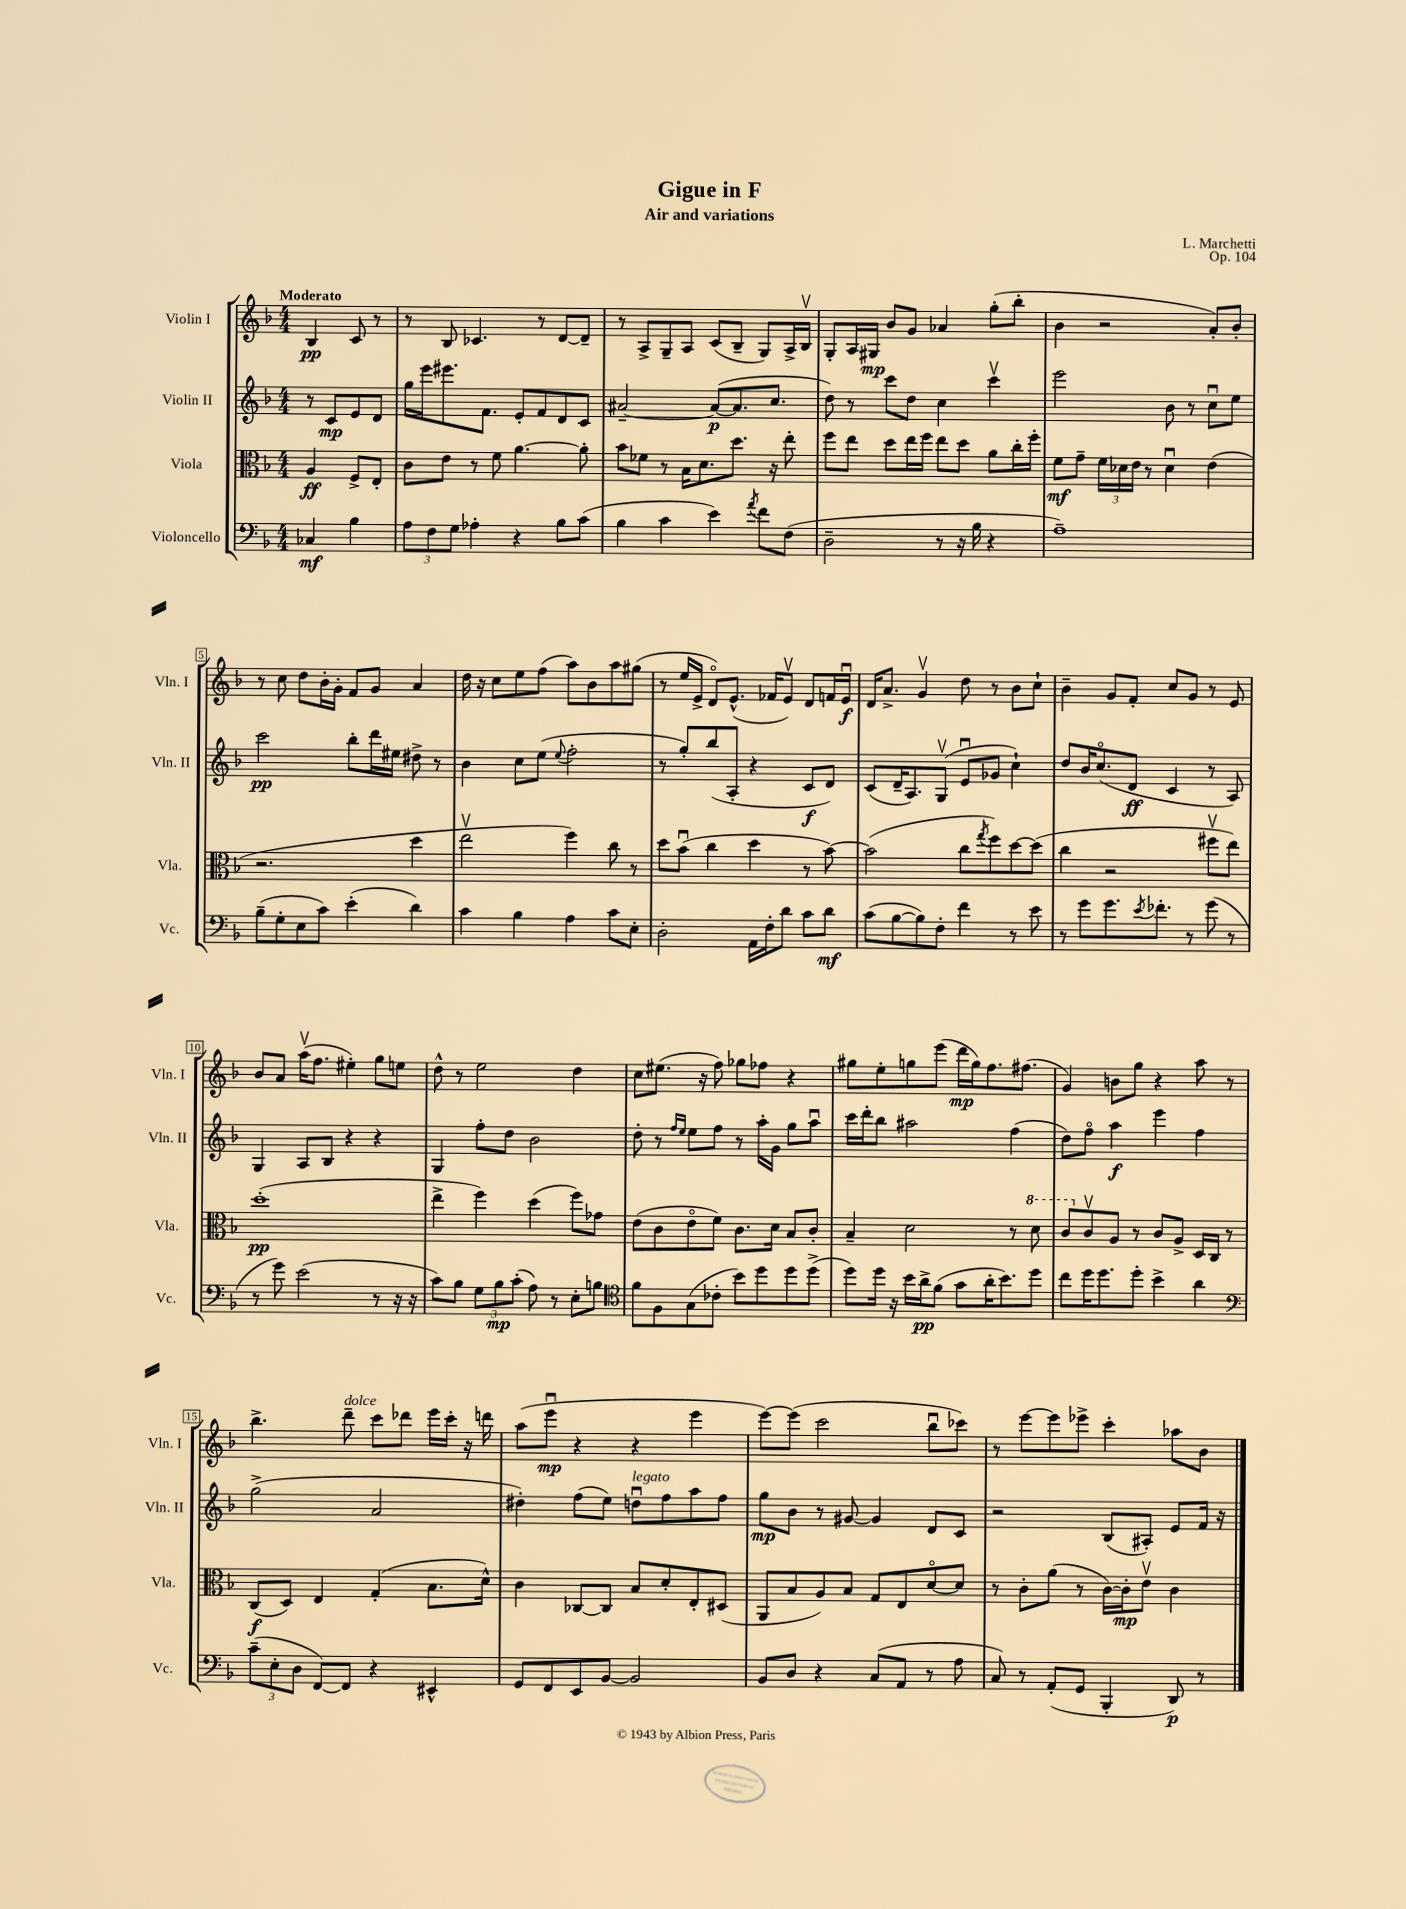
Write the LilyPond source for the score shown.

\header { title = "Gigue in F" composer = "L. Marchetti" subtitle = "Air and variations" opus = "Op. 104" }
<<
\new StaffGroup <<
\new Staff = "s0" \with { instrumentName = "Violin I" shortInstrumentName = "Vln. I" } {
    \clef treble \key f \major \numericTimeSignature \time 4/4 \partial 2 \tempo "Moderato"
    bes4\pp c'8 r8 |
    r8 bes8 ces'4. r8 d'8~ d'8-- |
    r8 a8-> g8-- a8 c'8( bes8-- g8) a16-> bes16\upbow |
    g8-. a16 gis16\mp bes'8 g'8 aes'4 g''8-.( bes''8-. |
    bes'4 r2 a'8-.) bes'8-. |
    r8 c''8 d''8 bes'16-. g'16-. f'8 g'8 a'4 |
    d''16 r16 c''8 e''8 f''8( a''8) bes'8 a''8 gis''8( |
    r8 e''16 e'16-> d'8\flageolet) e'8.-^( fes'16 e'8\upbow) d'8 f'16 e'16\downbow\f |
    d'16 a'8.-> g'4\upbow d''8 r8 bes'8 c''8-! |
    bes'4-- g'8 f'8-. c''8 g'8 r8 e'8 |
    bes'8 a'8 a''16\upbow( f''8. eis''4-.) g''8 e''8 |
    d''8-^ r8 e''2 d''4 |
    c''8 eis''8.( r16 f''8) ges''8 fes''8 r4 |
    gis''8 e''8-. g''8 e'''8( d'''16\mp g''16) f''8. fis''8.( |
    g'4) b'8 g''8 r4 a''8 r8 |
    bes''4.-> d'''8--^\markup { \italic "dolce" } c'''8 des'''8 e'''16 c'''16-. r16 d'''16 |
    a''8( e'''8\downbow\mp r4 r4 e'''4 |
    e'''8~) e'''8( c'''2 bes''8\downbow ces'''8) |
    r8 e'''8~ e'''8 ees'''8-> c'''4-. aes''8 bes'8 \bar "|." |
}
\new Staff = "s1" \with { instrumentName = "Violin II" shortInstrumentName = "Vln. II" } {
    \clef treble \key f \major \numericTimeSignature \time 4/4 \partial 2
    r8 c'8\mp e'8 d'8 |
    g''16 e'''16 eis'''8. f'8. e'8-. f'8 d'8 c'8 |
    ais'2~-- ais'8~\p( ais'8. c''8. |
    d''8) r8 c'''8 d''8 c''4 c'''4\upbow |
    e'''2 bes'8 r8 c''8\downbow e''8 |
    c'''2\pp bes''8-. d'''16 eis''16 dis''8-> r8 |
    bes'4 c''8 e''8( \appoggiatura { e''8 } f''2-. |
    r8 g''8-.) bes''8( a8-. r4 c'8\f d'8) |
    c'8( d'16-- a8.) g8\upbow( e'8\downbow ges'8 c''4-!) |
    d''8 bes'16 c''8.\flageolet( d'8\ff c'4 r8 a8) |
    g4 a8 bes8 r4 r4 |
    g4 f''8-. d''8 bes'2 |
    d''8-. r8 \grace { f''16 e''16 } e''8 f''8 r8 a''16-. g'16 g''8 a''8\downbow |
    c'''16 d'''16-. bes''8 ais''2 f''4( |
    d''8) f''8\flageolet a''4\f e'''4 f''4 |
    g''2->( a'2 |
    dis''4-.) f''8( e''8) d''8\downbow^\markup { \italic "legato" } f''8 a''8 f''8 |
    g''8\mp bes'8 r8 gis'8~ gis'4 d'8 c'8 |
    r2 bes8( ais8-.) e'8 f'16 r16 \bar "|." |
}
\new Staff = "s2" \with { instrumentName = "Viola" shortInstrumentName = "Vla." } {
    \clef alto \key f \major \numericTimeSignature \time 4/4 \partial 2
    a4\ff f8-> e8-. |
    c'8 e'8 r8 f'8 a'4.~ a'8-. |
    bes'8 fes'8 r8 bes16 d'8. d''8. r16 e''8-. |
    f''8 e''8 d''8 e''16 f''16 e''8 d''8 a'8 c''16-. f''16-. |
    f'8\mf g'8-- \tuplet 3/2 { f'16 des'16 e'16 } r8 des'4\downbow e'4( |
    r2. d''4 |
    e''2\upbow f''4) c''8 r8 |
    d''8 bes'8\downbow( c''4 d''4 r8 bes'8~) |
    bes'2( c''8 \acciaccatura { g''8 } f''8) d''8~ d''8( |
    c''4 r2 fis''8\upbow e''8) |
    d''1-.\pp( |
    e''4-> f''4) d''4( f''8) ges'8 |
    e'8( c'8 e'8\flageolet f'8) c'8. d'16 bes8 c'8-. |
    bes4-- d'2 r8 \ottava #1 d''8 |
    c''8 \ottava #0 c'8\upbow a8 r8 c'8 a8-> d16 c16 r8 |
    c8\f( d8) e4 g4-.( bes8. d'16-^) |
    c'4 ces8~ ces8 bes8 d'8-. e8-. dis8( |
    a,8 bes8 a8) bes8 g8 e8 d'8~\flageolet d'8 |
    r8 c'8-. a'8( r8 c'16~) c'16-.\mp e'8\upbow c'4 \bar "|." |
}
\new Staff = "s3" \with { instrumentName = "Violoncello" shortInstrumentName = "Vc." } {
    \clef bass \key f \major \numericTimeSignature \time 4/4 \partial 2
    ces4\mf bes4 |
    \tuplet 3/2 { a8 f8 g8 } aes4-. r4 bes8 c'8( |
    bes4 c'4 e'4) \acciaccatura { a'8 } f'8 f8( |
    d2-- r8 r16 bes16 r4 |
    a1--) |
    bes8--( g8-. e8 c'8) e'4-.( d'4) |
    c'4 bes4 a4 c'8 e8-. |
    d2-. a,16 f16-. d'8 c'8 d'8\mf |
    c'8( bes8~ bes8) f8-. f'4 r8 e'8 |
    r8 g'8 g'8. \acciaccatura { e'8 } fes'8.-. r8 g'8( r8 |
    r8 g'8) e'2( r8 r16 r16 |
    c'8) bes8 \tuplet 3/2 { g8 bes8\mp c'8-.( } a8) r8 e8-. b8 |
    \clef tenor f'8 f8 g8( ces'8-. bes'8) d''8 d''8 d''8->( |
    d''8) d''16 r16 bes'16 a'16->\pp f'8( g'8 a'16-. bes'8.) d''8 |
    c''8 d''16 d''8. d''8-. bes'4-> a'4 |
    \clef bass \tuplet 3/2 { c'8--( e8-. d8 } f,8~) f,8 r4 eis,4-^ |
    g,8 f,8 e,8 bes,8~ bes,2 |
    bes,8 d8 r4 c8( a,8 r8 a8 |
    c8) r8 a,8-.( g,8 bes,,4-. d,8\p) r8 \bar "|." |
}
>>
>>
\layout { \context { \Score \override BarNumber.stencil = #(make-stencil-boxer 0.1 0.3 ly:text-interface::print) } }
